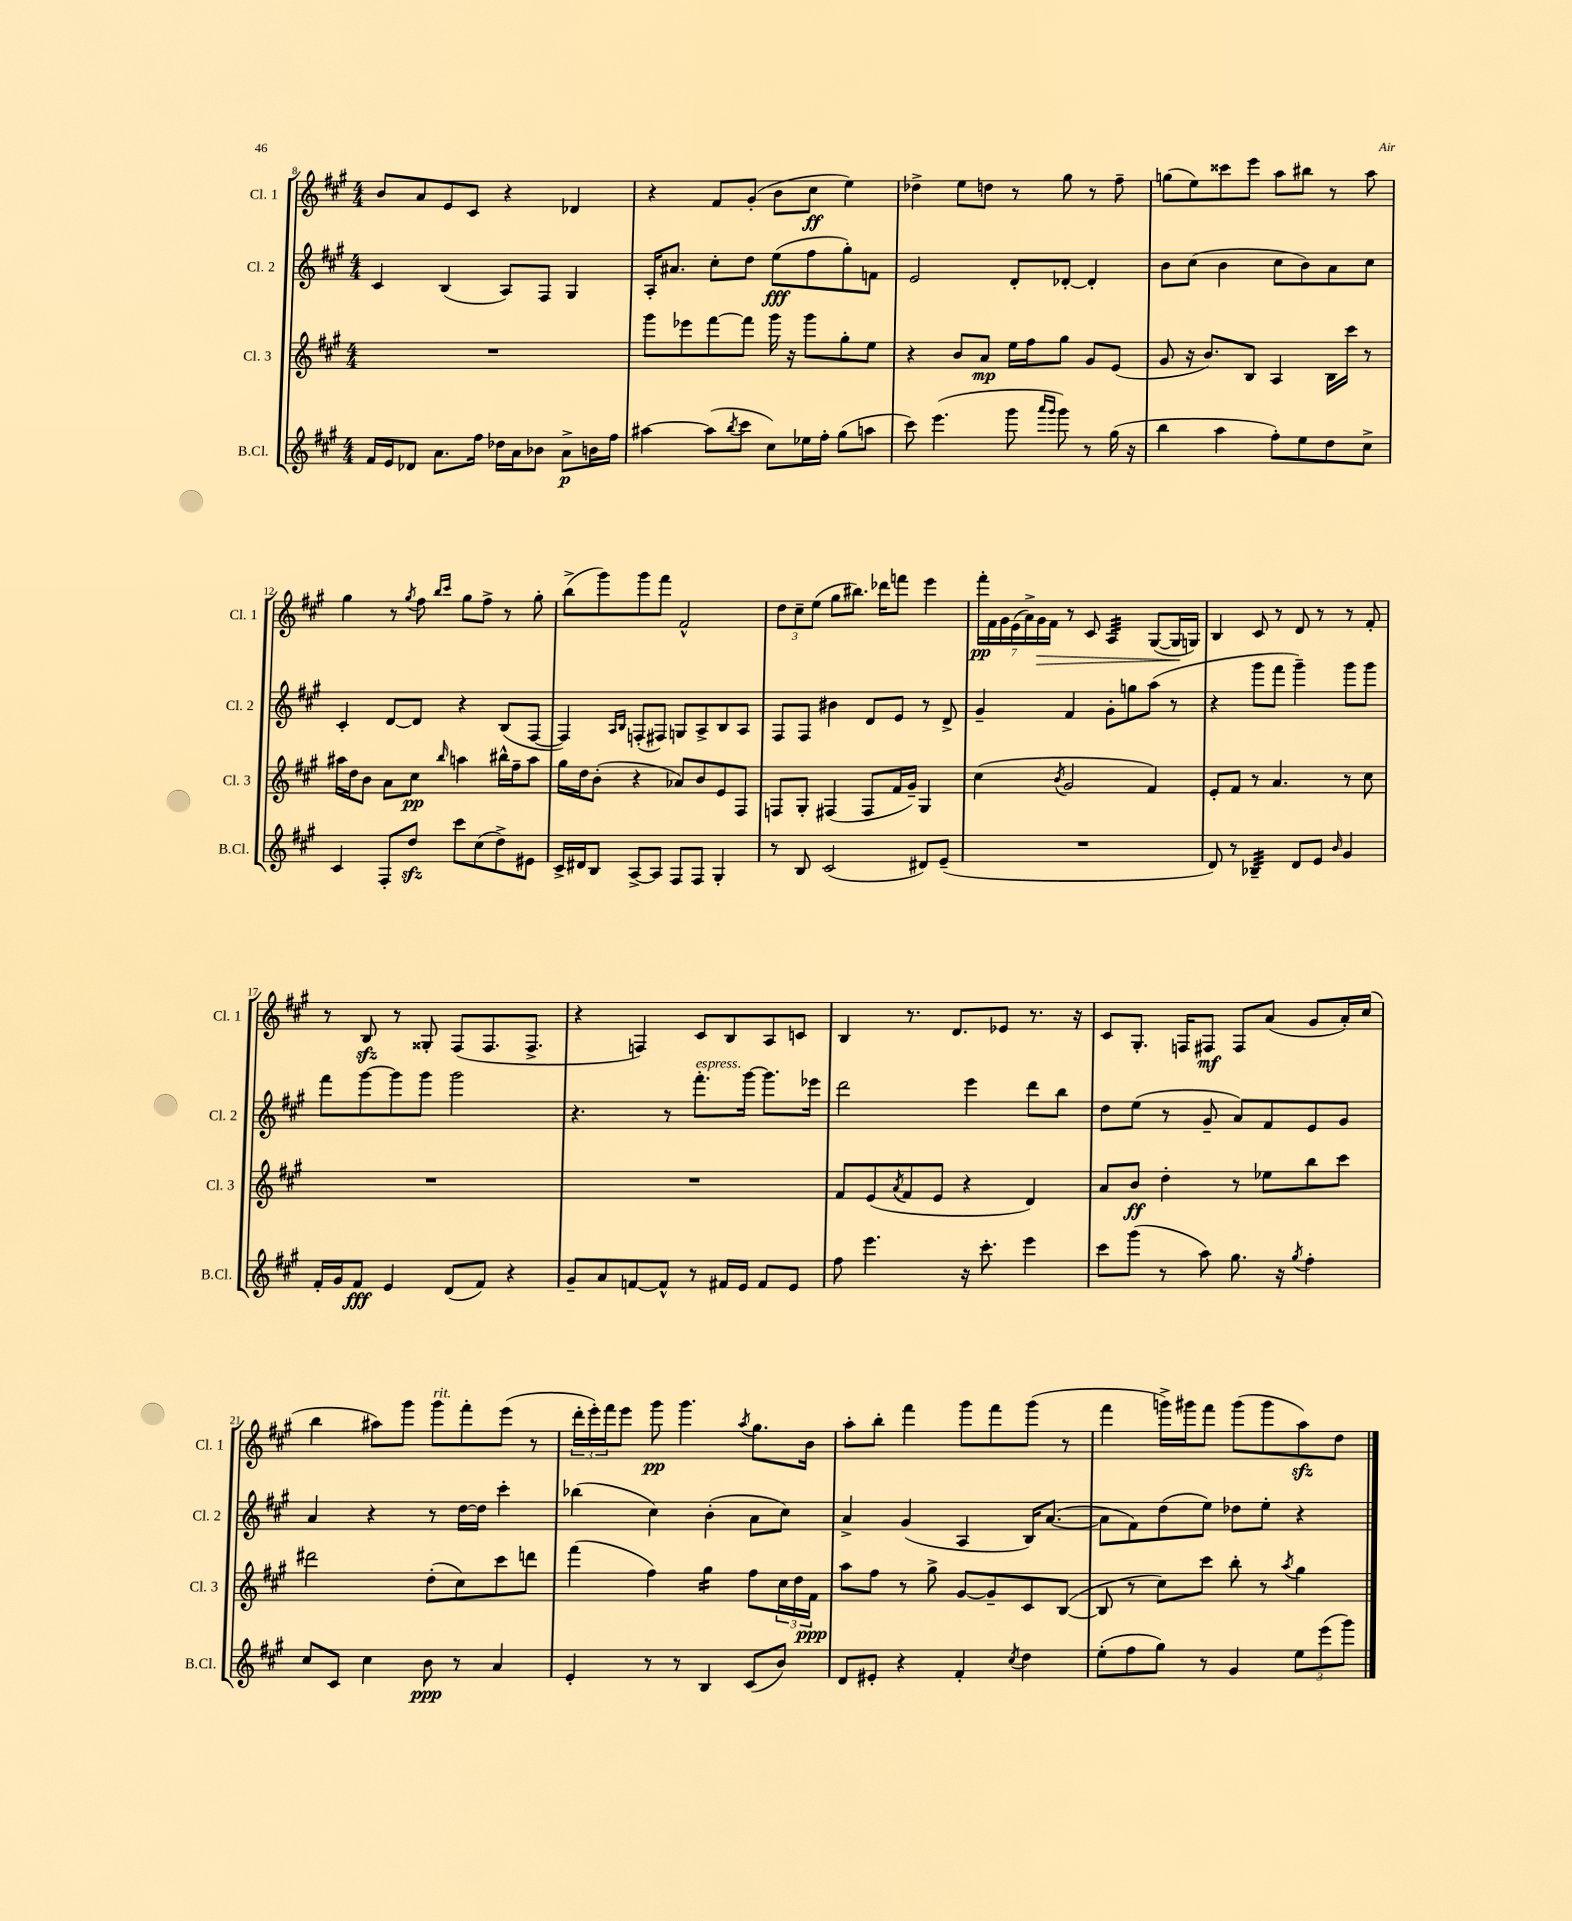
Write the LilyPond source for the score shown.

<<
\new StaffGroup <<
\new Staff = "s0" \with { instrumentName = "Cl. 1" shortInstrumentName = "Cl. 1" } {
    \clef treble \key a \major \numericTimeSignature \time 4/4
    b'8 a'8 e'8 cis'8 r4 des'4 |
    r4 fis'8 gis'8-.( b'8 cis''8\ff e''4) |
    des''4-> e''8 d''8 r8 gis''8 r8 fis''8-- |
    g''8( e''8) cisis'''8 e'''8 a''8 bis''8 r8 a''8 |
    gis''4 r8 \acciaccatura { gis''8 } fis''8 \grace { b''16 cis'''16 } gis''8 fis''8-> r8 gis''8-. |
    b''8->( gis'''8) gis'''8 fis'''8 fis'2-^ |
    \tuplet 3/2 { d''8 cis''8-- e''8( } gis''8 bis''8.) des'''16 f'''8 e'''4 |
    \tuplet 7/4 { fis'''16-.\pp fis'16 gis'16 e'16( a'16->) gis'16\> fis'16 } r8 cis'8 a4:32 gis8~( gis16\! g16) |
    b4 cis'8 r8 d'8 r8 r8 fis'8-. |
    r8 b8\sfz r8 gisis8-. fis8( fis8. fis8.-> |
    r4 f4) cis'8 b8 a8 c'8 |
    b4 r8. d'8. ees'8 r8. r16 |
    cis'8 gis8.-. f16 fis8\mf fis8 a'8( gis'8 a'16-.) cis''16( |
    b''4 ais''8) gis'''8 gis'''8^\markup { \italic "rit." } fis'''8-. e'''8( r8 |
    \tuplet 3/2 { d'''16-. e'''16-.) fis'''16 } e'''8 gis'''8\pp gis'''4. \acciaccatura { a''8 } gis''8. b'16 |
    a''8-. b''8-. fis'''4 gis'''8 fis'''8 gis'''8( r8 |
    fis'''4 g'''16->) gis'''16 fis'''8 gis'''8( gis'''8 a''8\sfz) d''8 \bar "|." |
}
\new Staff = "s1" \with { instrumentName = "Cl. 2" shortInstrumentName = "Cl. 2" } {
    \clef treble \key a \major \numericTimeSignature \time 4/4
    cis'4 b4( a8) fis8 gis4 |
    a16-. ais'8. cis''8-. d''8 e''8\fff( fis''8 gis''8-.) f'8 |
    e'2 d'8-. des'8~-. des'4-. |
    b'8 cis''8( b'4 cis''8 b'8) a'8 cis''8 |
    cis'4-. d'8~ d'8 r4 b8( fis8~ |
    fis4) \grace { a16 b16 } f8-.( fis8) g8 a8-> b8 a8 |
    fis8 fis8 bis'4 d'8 e'8 r8 d'8-> |
    gis'4-- fis'4 gis'8-. g''8 a''8( r8 |
    r4 gis'''8 fis'''8 gis'''4--) gis'''8 gis'''8 |
    fis'''8 gis'''8~ gis'''8 gis'''8 gis'''2 |
    r4. r8 fis'''8.-.^\markup { \italic "espress." } gis'''16~ gis'''8. ees'''16 |
    d'''2 e'''4 d'''8 b''8 |
    d''8 e''8( r8 gis'8-- a'8) fis'8 e'8 gis'8 |
    a'4 r4 r8 d''16~ d''16 cis'''4-. |
    bes''4( cis''4) b'4-.( a'8 cis''8) |
    a'4-> gis'4( a4 b16) a'8.~( |
    a'8 fis'8) d''8( e''8) des''8 e''8-. r4 \bar "|." |
}
\new Staff = "s2" \with { instrumentName = "Cl. 3" shortInstrumentName = "Cl. 3" } {
    \clef treble \key a \major \numericTimeSignature \time 4/4
    R1 |
    gis'''8 ees'''8 fis'''8~ fis'''8 gis'''16 r16 gis'''8 gis''8-. e''8 |
    r4 b'8 a'8\mp e''16 fis''16 gis''8 gis'8 e'8( |
    gis'8 r16 b'8.) b8 a4 b16 cis'''16 r8 |
    ais''16 d''16 b'8 a'8 cis''8\pp \grace { b''16 } a''4 bis''16-^ fis''16-- a''8 |
    gis''16 d''16 b'8-.( r4 aes'8) b'8 e'8 fis8 |
    f8 gis8-. fis4( fis8 fis'16 gis'16--) gis4 |
    cis''4( \acciaccatura { b'8 } gis'2 fis'4) |
    e'8-. fis'8 r8 a'4. r8 cis''8 |
    R1 |
    R1 |
    fis'8 e'8( \acciaccatura { a'8 } fis'8 e'8 r4 d'4) |
    a'8 b'8\ff d''4-. r8 ees''8 b''8 cis'''8 |
    dis'''2 d''8-.( cis''8) cis'''8 d'''8 |
    fis'''4( fis''4) gis''4:16 fis''8 \tuplet 3/2 { cis''16 d''16 fis'16\ppp } |
    a''8 fis''8 r8 gis''8-> gis'8~ gis'8-- cis'8 b8~( |
    b8 r8 cis''8) cis'''8 b''8-. r8 \acciaccatura { a''8 } gis''4 \bar "|." |
}
\new Staff = "s3" \with { instrumentName = "B.Cl." shortInstrumentName = "B.Cl." } {
    \clef treble \key a \major \numericTimeSignature \time 4/4
    fis'16 e'16 des'8 a'8. fis''16 des''16 a'16 bes'8 a'8->\p b'16 fis''16 |
    ais''4~ ais''8( \acciaccatura { b''8 } cis'''8 cis''8) ees''16 fis''16-. gis''8( a''8 |
    cis'''8) e'''4.( gis'''8 \grace { a'''16 gis'''16 } gis'''8) r8 gis''16( r16 |
    b''4 a''4 fis''8-.) e''8 d''8 cis''8-> |
    cis'4 fis8-. d''8\sfz cis'''8 cis''8( d''8->) eis'8 |
    cis'16-> dis'16 b8 a8~-> a8 fis8 fis8 gis4-. |
    r8 b8 cis'2( dis'8) e'8--( |
    R1 |
    d'8) r8 bes4:32-- d'8 e'8 \grace { b'16 } gis'4 |
    fis'16-. gis'16 fis'8\fff e'4 d'8( fis'8) r4 |
    gis'8-- a'8 f'8~ f'8-^ r8 fis'16 e'16 fis'8 e'8 |
    fis''8 e'''4. r16 cis'''8.-. e'''4 |
    cis'''8 gis'''8( r8 a''8) gis''8. r16 \acciaccatura { gis''8 } fis''4-. |
    cis''8 cis'8 cis''4 b'8\ppp r8 a'4 |
    e'4-. r8 r8 b4 cis'8( b'8) |
    d'8 eis'8-. r4 fis'4-. \acciaccatura { cis''8 } d''4 |
    e''8-.( fis''8 gis''8) r8 gis'4 \tuplet 3/2 { e''8 e'''8( gis'''8) } \bar "|." |
}
>>
>>
\layout { \context { \Score currentBarNumber = #8 } }
